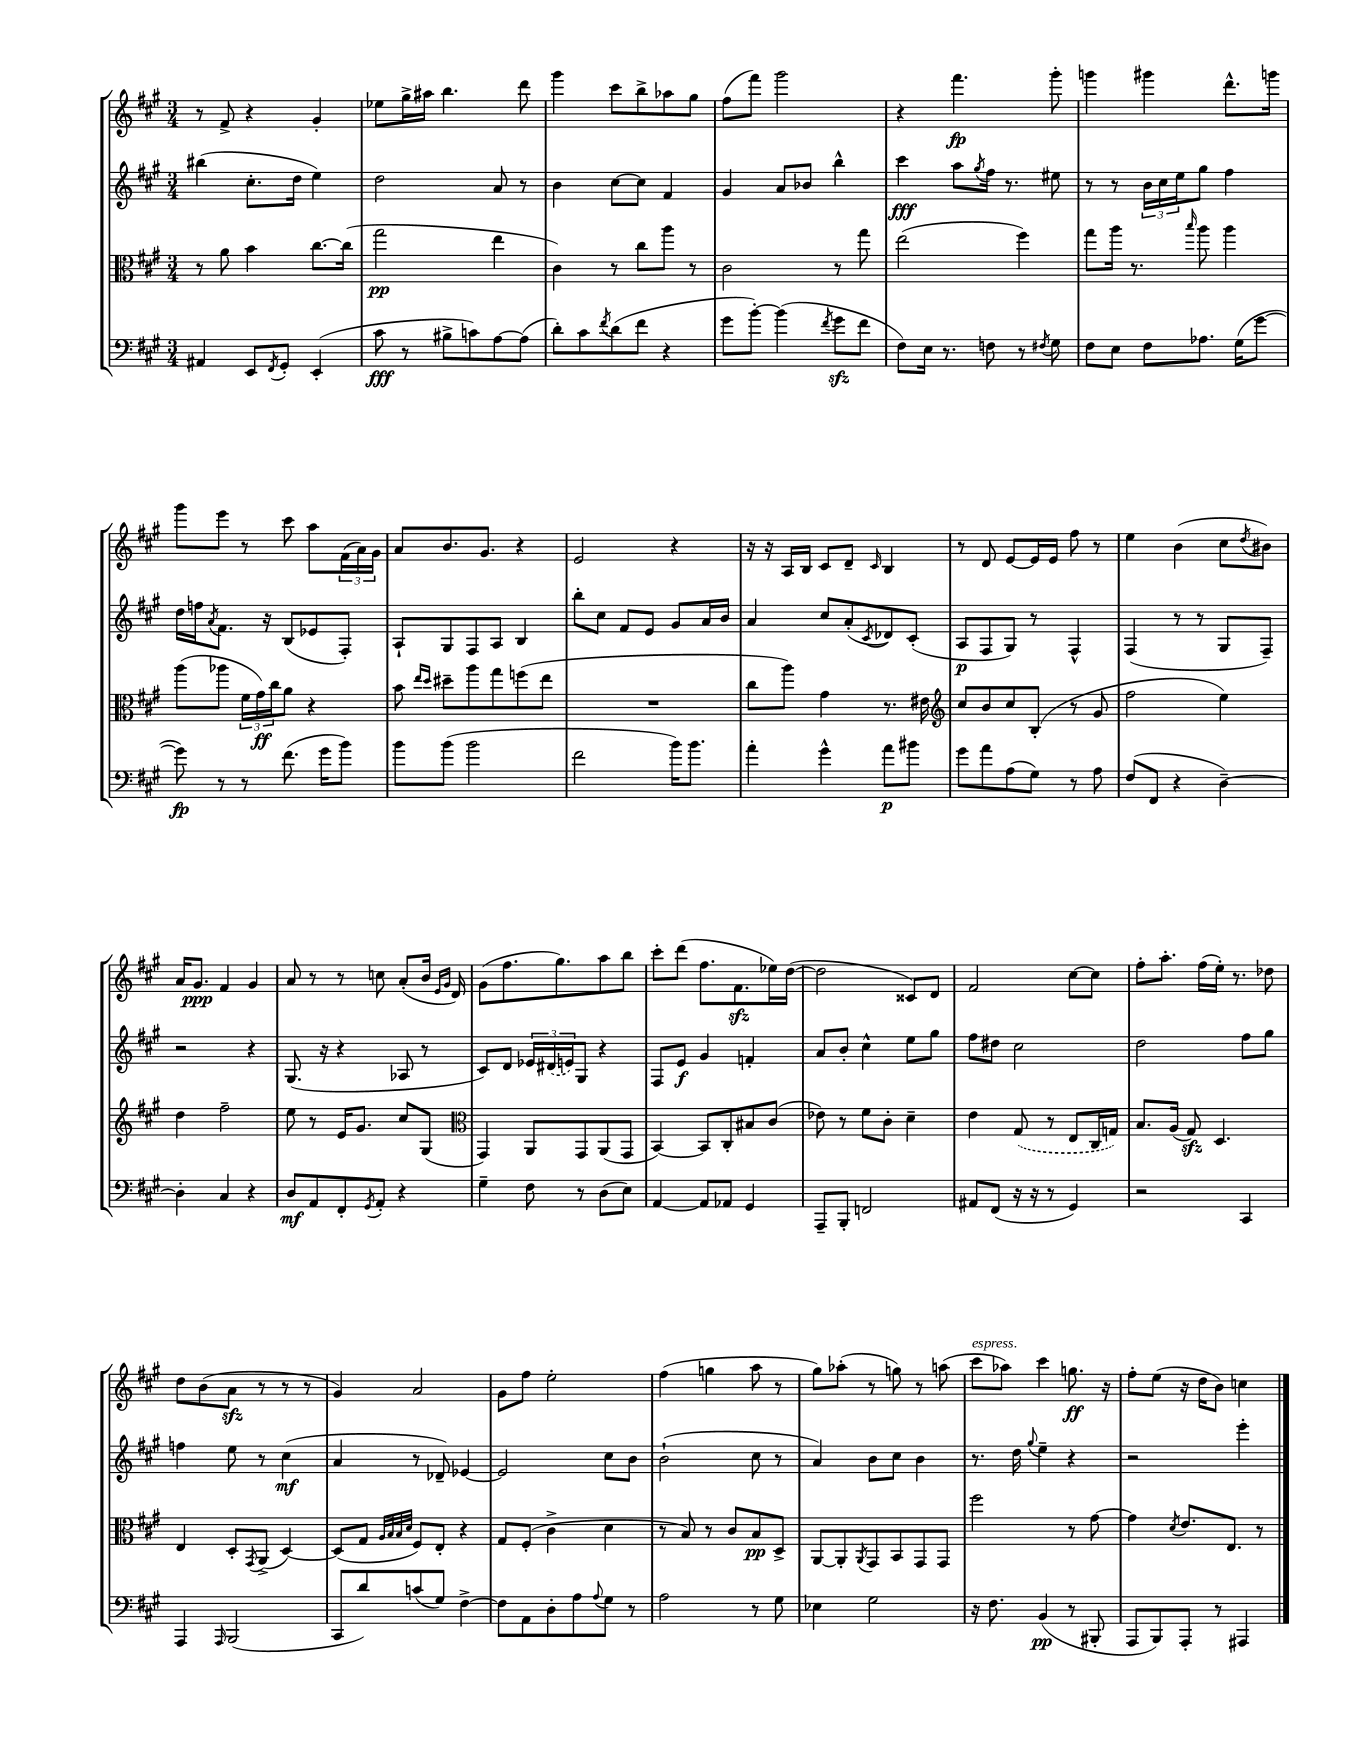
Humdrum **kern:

**kern	**kern	**kern	**kern
*staff4	*staff3	*staff2	*staff1
*clefF4	*clefC3	*clefG2	*clefG2
*k[f#c#g#]	*k[f#c#g#]	*k[f#c#g#]	*k[f#c#g#]
*M3/4	*M3/4	*M3/4	*M3/4
4AA#/	8r	(4bb#\	8r
.	8a\	.	8f#^/
8EE/L	4b\	8.cc#'\L	4r
8qFF#/	.	.	.
8GG#'/J	.	.	.
.	.	16dd\Jk	.
(4EE'/	[8.cc#\L	4ee\)	4g#'/
.	(16cc#\]Jk	.	.
=	=	=	=
8c#\	2gg#\	2dd\	8ee-\L
8r	.	.	16gg#^\L
.	.	.	16aa#\JJ
8B#^\L	.	.	4.bb\
8c\)	.	.	.
[8A\	4ee\	8a/	.
(8A\]J	.	8r	8ddd\
=	=	=	=
8d'\L)	4c#\)	4b\	4ggg#\
8c#\	.	.	.
8qf#/	.	.	.
(8d\	8r	[8cc#\L	8ccc#\L
8f#\J	8cc#\L	8cc#\]J	8bb^\
4r	8aa\J	4f#/	8aa-\
.	8r	.	8gg#\J
=	=	=	=
8g#\L	2c#\	4g#/	(8ff#\L
[8b'\J)	.	.	8fff#\J)
(4b\]	.	8a/L	2ggg#\
.	.	8b-/J	.
8qf#/	.	.	.
8g#\L	8r	4bb^^\	.
8f#\J	8gg#\	.	.
=	=	=	=
8F#\L)	(2ee\	4ccc#\	4r
16E\Jk	.	.	.
8.r	.	.	.
.	.	8aa\L	4.fff#\
.	.	8qgg#/	.
8F\	.	16ff#\Jk	.
.	.	8.r	.
8r	4ff#\)	.	.
8qF#/	.	.	.
8G#\	.	8ee#\	8ggg#'\
=	=	=	=
8F#\L	8gg#\L	8r	4ggg\
8E\J	16aa\Jk	8r	.
.	8.r	.	.
8F#\L	.	24b\LL	4ggg#\
.	.	24cc#\	.
.	.	24ee\J	.
.	16qqbb/	.	.
8.A-\J	8aa\	8gg#\J	.
.	4aa\	4ff#\	8.ddd^^\L
(16G#\LK	.	.	.
[8g#\J	.	.	.
.	.	.	16ggg\Jk
=	=	=	=
8g#\])	(8aa\L	16dd\LL	8ggg#\L
.	.	16ff\J	.
.	.	8qa/	.
8r	8aa-\J	8.f#\J	8eee\J
8r	24f#\LL	.	8r
.	24g#\)	.	.
.	.	16r	.
.	24cc#\J	.	.
(8.f#\	8a\J	(8B/L	8ccc#\
.	4r	8e-/	8aa\L
16g#\LK	.	.	.
8b\J)	.	8F#'/J)	(24f#\L
.	.	.	24a\)
.	.	.	24g#\JJ
=	=	=	=
8b\L	8b\	8A`/L	8a/L
.	16qqee/LL	.	.
.	16qqdd/JJ	.	.
(8b\J	8dd#~\L	8G#/	8.b/
2b\	8aa\	8F#/	.
.	.	.	8.g#/J
.	8gg#\	8A/J	.
.	(8ff\	4B/	4r
.	8ee\J	.	.
=	=	=	=
2f#\	2.r	8bb'\L	2e/
.	.	8cc#\J	.
.	.	8f#/L	.
.	.	8e/J	.
16b\LK)	.	8g#/L	4r
8.b\J	.	.	.
.	.	16a/L	.
.	.	16b/JJ	.
=	=	=	=
4a'\	8cc#\L	4a/	16r
.	.	.	16r
.	8aa\J)	.	16A/LL
.	.	.	16B/JJ
4g#^^\	4g#\	8cc#/L	8c#/L
.	.	(8a'/	8d~/J
.	.	8qc#/	16qqc#/
8a\L	8.r	8d-/)	4B/
8b#\J	.	(8c#'/J	.
.	16e#\	.	.
=	=	=	=
*	*clefG2	*	*
8g#\L	8cc#/L	8A/L	8r
8a\	8b/	8F#/	8d/
(8A\	8cc#/	8G#/J)	[8e/L
8G#\J)	(8B'/J	8r	16e/]L
.	.	.	16e/JJ
8r	8r	4F#^^/	8ff#\
8A\	8g#/	.	8r
=	=	=	=
(8F#/L	2ff#\	(4F#/	4ee\
8FF#/J	.	.	.
4r	.	8r	(4b\
.	.	8r	.
[4D~\)	4ee\)	8G#/L	8cc#\L
.	.	.	8qdd/
.	.	8F#~/J)	8b#\J)
=	=	=	=
4D'\]	4dd\	2r	16a/LK
.	.	.	8.g#/J
4C#/	2ff#~\	.	4f#/
4r	.	4r	4g#/
=	=	=	=
8D/L	8ee\	(8.G#/	8a/
8AA/	8r	.	8r
.	.	16r	.
8FF#'/	16e/LK	4r	8r
.	8.g#/J	.	.
8qGG#/	.	.	.
8AA'/J	.	.	8cc\
4r	8cc#/L	8A-/	(8a'/L
.	(8G#/J	8r	16b/Jk
.	.	.	16qqe/LL
.	.	.	16qqg#/JJ
.	.	.	16d/)
=	=	=	=
*	*clefC3	*	*
4G#~\	4GG#/)	8c#/L)	(8g#\L
.	.	8d/J	8.ff#\
8F#\	8AA/L	24e-/LL	.
.	.	(24d#/	.
.	.	.	8.gg#\)
.	.	24e/J)	.
8r	8GG#/	8G#/J	.
(8D\L	(8AA/	4r	8aa\
8E\J)	8GG#/J	.	8bb\J
=	=	=	=
[4AA/	[4BB/)	8F#/L	8ccc#'\L
.	.	8e/J	(8ddd\J
8AA/]L	8BB/]L	4g#/	8.ff#\L
8AA-/J	8C#'/	.	.
.	.	.	8.f#\
4GG#/	8B#/	4f'/	.
.	(8c#/J	.	16ee-\L)
.	.	.	([16dd\JJ
=	=	=	=
8AAA~/L	8e-\)	8a/L	2dd\]
8BBB'/J	8r	8b'/J	.
2FF/	8f#\L	4cc#^^\	.
.	8c#'\J	.	.
.	4d~\	8ee\L	8c##/L)
.	.	8gg#\J	8d/J
=	=	=	=
8AA#/L	4e\	8ff#\L	2f#/
(8FF#/J	.	8dd#\J	.
16r	(8G#/	2cc#\	.
16r	.	.	.
8r	8r	.	.
4GG#/)	8E/L	.	[8cc#\L
.	16C#/L	.	8cc#\]J
.	16G/JJ)	.	.
=	=	=	=
2r	8.B/L	2dd\	8ff#'\L
.	.	.	8.aa'\J
.	(16A/Jk	.	.
.	8G#/)	.	.
.	.	.	(16ff#\LL
.	4.D/	.	16ee'\JJ)
.	.	.	8.r
4CC#/	.	8ff#\L	.
.	.	8gg#\J	8dd-\
=	=	=	=
4AAA/	4E/	4ff\	8dd\L
.	.	.	(8b\
16qqAAA/	.	.	.
(2BBB/	8D'/L	8ee\	8a\J
.	8qGG#/	.	.
.	(8AA^/J	8r	8r
.	[4D/)	(4cc#\	8r
.	.	.	8r
=	=	=	=
8CC#/L	(8D/]L	4a/	4g#/)
8d/)	8G#/J	.	.
.	32qqA/LLL	.	.
.	32qqB/	.	.
.	32qqB/	.	.
.	32qqd/JJJ	.	.
(8c/	8F#/L)	8r	2a/
8G#/J)	8E'/J	8d-~/)	.
[4F#^\	4r	[4e-/	.
=	=	=	=
8F#\]L	8G#/L	2e-/]	8g#\L
8AA\	(8F#'/J	.	8ff#\J
8D'\	4c#^\	.	2ee'\
8A\	.	.	.
8qqA/	.	.	.
8G#\J	4d\	8cc#\L	.
8r	.	8b\J	.
=	=	=	=
2A\	8r	(2b`\	(4ff#\
.	8B/)	.	.
.	8r	.	4gg\
.	8c#/L	.	.
8r	8B/	8cc#\	8aa\
8G#\	8D^/J	8r	8r
=	=	=	=
4E-\	[8AA/L	4a/)	8gg#\L)
.	8AA'/]	.	(8aa-'\J
.	8qAA/	.	.
2G#\	8GG#/	8b\L	8r
.	8BB/	8cc#\J	8gg\)
.	8GG#/	4b\	8r
.	8GG#/J	.	(8aa\
=	=	=	=
16r	2ff#\	8.r	8ccc#\L
8.F#\	.	.	.
.	.	.	8aa-\J)
.	.	16dd\	.
.	.	8qqgg#/	.
(4BB/	.	4ee~\	4ccc#\
8r	8r	4r	8.gg\
8BBB#'/	[8g#\	.	.
.	.	.	16r
=	=	=	=
8AAA/L	4g#\]	2r	8ff#'\L
8BBB/)	.	.	(8ee\J
.	8qd/	.	.
8AAA'/J	8.e/L	.	16r
.	.	.	16dd\LK
8r	.	.	8b\J)
.	8.E/J	.	.
4AAA#/	.	4eee'\	4cc\
.	8r	.	.
==	==	==	==
*-	*-	*-	*-
